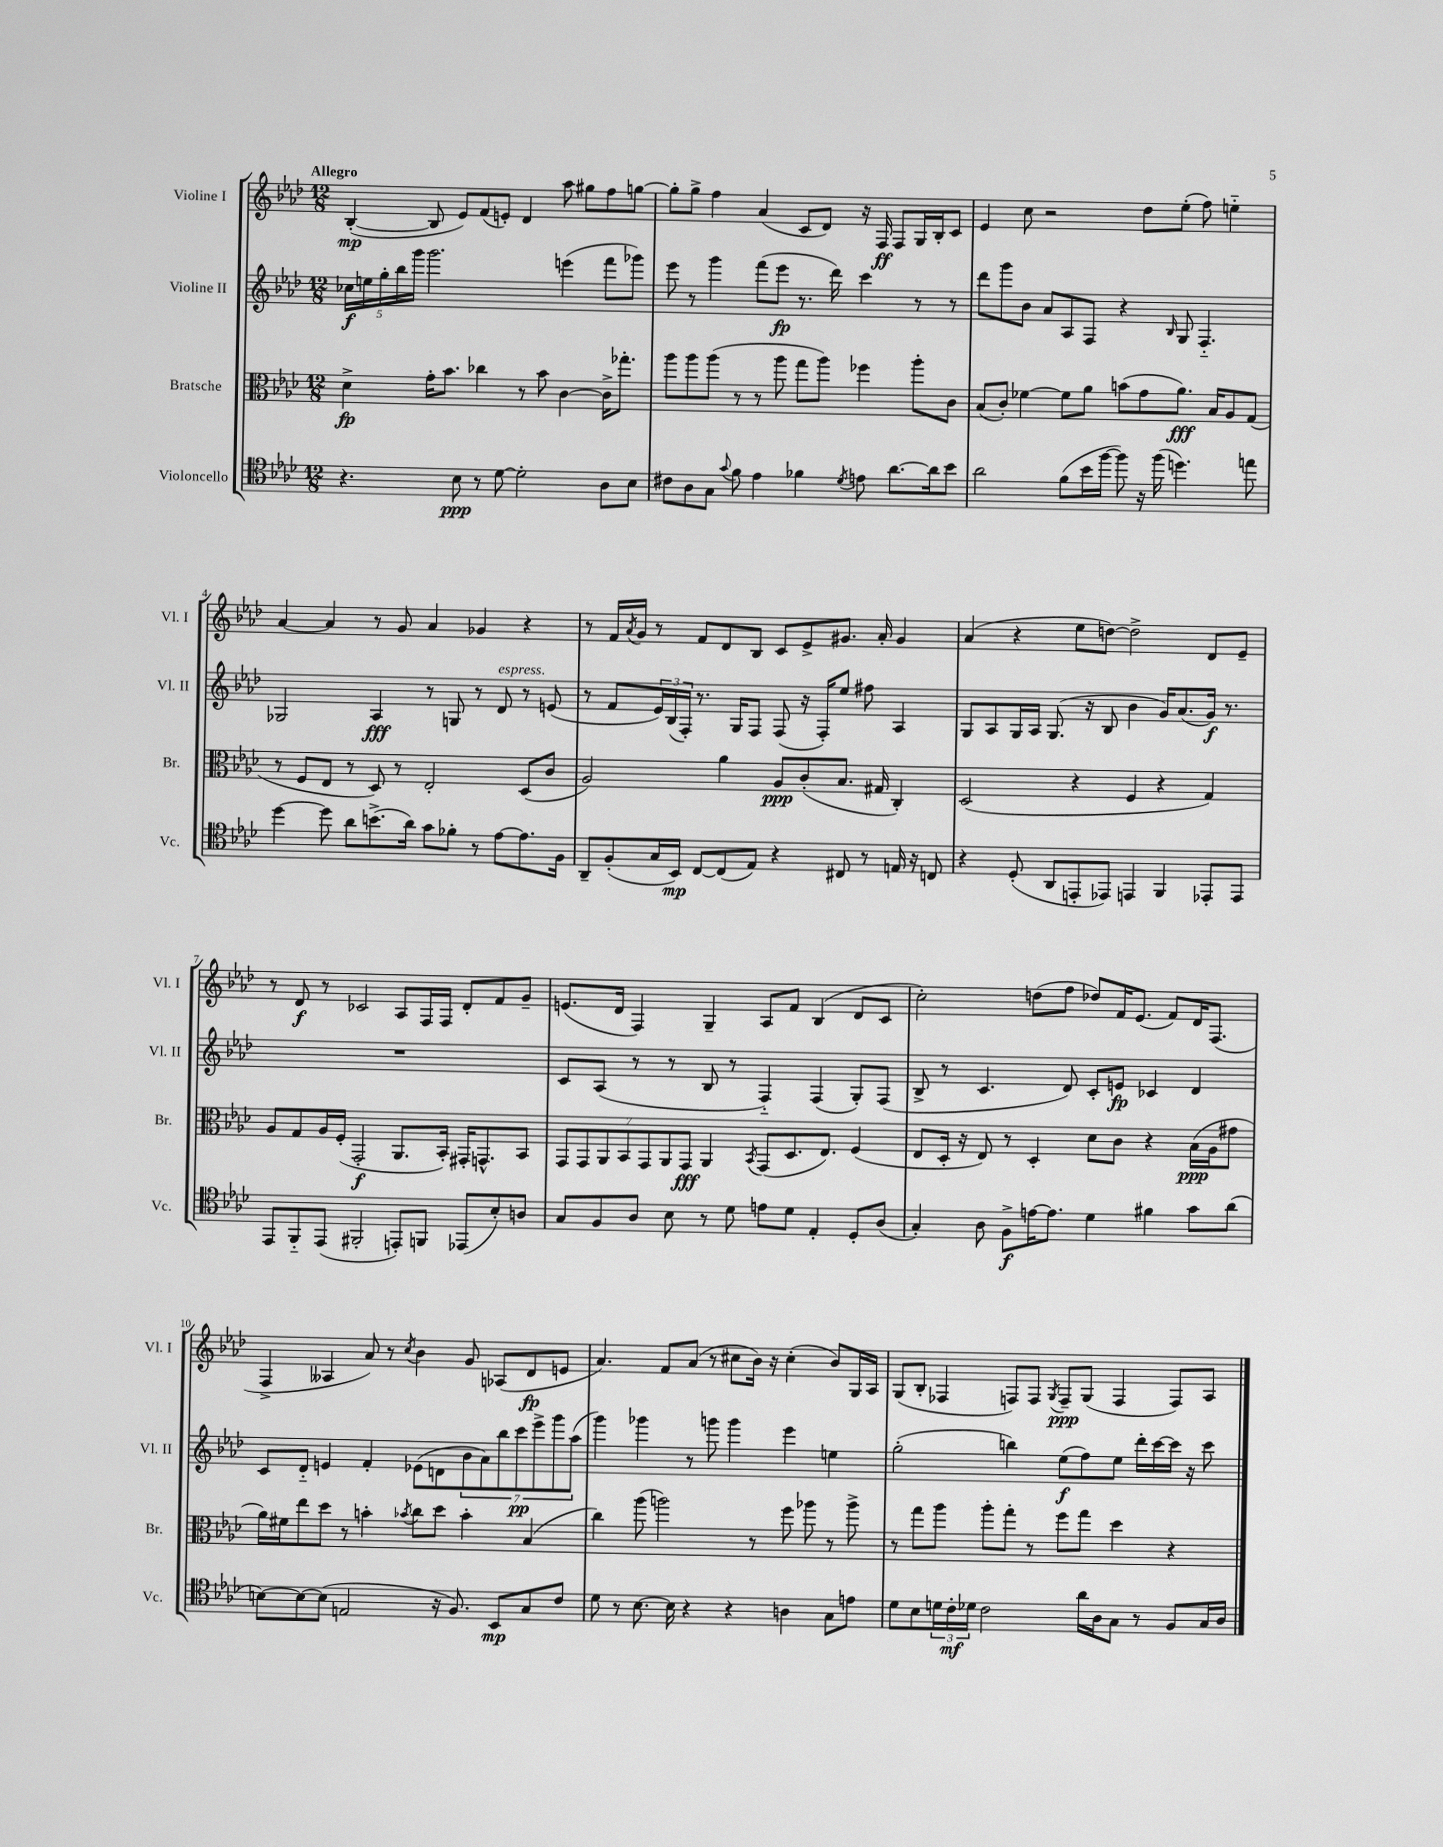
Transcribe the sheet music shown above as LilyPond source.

<<
\new StaffGroup <<
\new Staff = "s0" \with { instrumentName = "Violine I" shortInstrumentName = "Vl. I" } {
    \clef treble \key aes \major \numericTimeSignature \time 12/8 \tempo "Allegro"
    bes4~-.\mp( bes8 ees'8) f'8( e'8-.) des'4 aes''8 gis''8 f''8 g''8~ |
    g''8-. g''8-> f''4 aes'4( c'8 des'8) r16 f16\ff f8 g16 bes16-. c'8 |
    ees'4 c''8 r2 des''8 ees''8-.( f''8) e''4-_ |
    aes'4~ aes'4 r8 g'8 aes'4 ges'4 r4 |
    r8 f'16 \acciaccatura { aes'8 } g'16 r8 f'8 des'8 bes8 c'8 ees'8-> gis'8. aes'16-. gis'4 |
    aes'4( r4 ees''8 d''8~) d''2-> des'8 ees'8-- |
    r8 des'8\f r8 ces'2 aes8 f16 f16 des'8-. f'8 g'8-- |
    e'8.( des'16 f4) g4-- aes8 f'8 bes4( des'8 c'8 |
    c''2-.) d''8( f''8 des''8) f'16 ees'8.( f'8) des'16 f8.( |
    f4-> aeses4 aes'8) r8 \acciaccatura { c''8 } bes'4 g'8 aes8( des'8\fp e'8 |
    aes'4.) f'8 aes'8( r8 cis''8 bes'16) r16 cis''4-.( bes'8) g16 aes16 |
    g8( bes8-. fes4 f8) f8 \acciaccatura { g8 } f8--\ppp g8( f4 f8) aes8 \bar "|." |
}
\new Staff = "s1" \with { instrumentName = "Violine II" shortInstrumentName = "Vl. II" } {
    \clef treble \key aes \major \numericTimeSignature \time 12/8
    \tuplet 5/4 { ces''16\f e''16 g''16-. bes''16 g'''16 } g'''2. e'''4( f'''8 ges'''8) |
    ees'''8 r8 g'''4 f'''8( ees'''8\fp r8. des'''16) c'''4 r8 r8 |
    des'''8 g'''8 bes'8 aes'8 aes8 f8 r4 \grace { bes16 } g8 f4.-_ |
    ges2 aes4\fff r8 g8 r8 des'8^\markup { \italic "espress." } r8 e'8( |
    r8 f'8 \tuplet 3/2 { ees'16) bes16( f16-.) } r8. g16 f8 f8( r16 f16-.) ees''8 fis''8 aes4 |
    g8 aes8 g16 aes16 g8.( r16 bes8 bes'4 g'16) aes'8.( g'16\f) r8. |
    R1. |
    c'8 aes8( r8 r8 bes8 r8 f4-_) f4( g8-.) f8( |
    bes8-> r8 c'4. des'8) c'8-. e'8\fp ces'4 des'4 |
    c'8 des'8-_ e'4 f'4-. ees'8( d'8 \tuplet 7/4 { bes'8 aes'8) bes''8 c'''8\pp ees'''8-> g'''8 aes''8( } |
    g'''4) ges'''4 r8 g'''8 g'''4 ees'''4 e''4 |
    g''2-.( b''4) ees''8\f( f''8) ees''8 des'''16-. c'''16~ c'''16 r16 c'''8 \bar "|." |
}
\new Staff = "s2" \with { instrumentName = "Bratsche" shortInstrumentName = "Br." } {
    \clef alto \key aes \major \numericTimeSignature \time 12/8
    des'4->\fp g'16-. bes'8. ces''4 r8 bes'8 c'4~ c'16-> ges''8.-. |
    aes''8 aes''8 aes''8( r8 r8 aes''8 g''8 aes''8) fes''4 aes''8-. c'8 |
    bes8( c'8-.) fes'4~ fes'8 aes'8 b'8( g'8 aes'8.\fff) bes16 aes8 g8( |
    r8 f8 ees8 r8 des8) r8 ees2-. des8( c'8 |
    aes2) aes'4 aes8\ppp c'8-.( bes8. gis16 c4-.) |
    des2( r4 f4 r4 g4) |
    aes8 g8 aes16 f16-.( g,2-.\f aes,8. bes,16-.) gis,16-. g,8.-^ bes,8 |
    \tuplet 7/4 { g,8 g,8 aes,8 bes,8 g,8 aes,8 g,8\fff } aes,4 \acciaccatura { bes,8 } g,8( des8. ees8.) f4( |
    ees8 des16-. r16 ees8) r8 des4-. des'8 c'8 r4 bes16\ppp( aes16 gis'8 |
    aes'16) fis'16 ees''8 des''8 r8 b'4-. \acciaccatura { bes'8 } c''8 des''8 bes'4-. bes4( |
    c''4) aes''8( a''2) r8 f''8 aes''8 r8 aes''8-> |
    r8 g''8 aes''8 aes''8-. g''8-. r8 f''8 g''8 des''4 r4 \bar "|." |
}
\new Staff = "s3" \with { instrumentName = "Violoncello" shortInstrumentName = "Vc." } {
    \clef tenor \key aes \major \numericTimeSignature \time 12/8
    r4. bes8\ppp r8 des'8~ des'2-. aes8 bes8 |
    cis'8 aes8 g8 \appoggiatura { g'8 } f'8 ees'4 fes'4 \acciaccatura { des'8 } e'8 aes'8.~ aes'16 bes'8 |
    aes'2 f'8( bes'16 f''16~ f''8) r16 f''16( d''4.) e''8 |
    des''4~ des''8 aes'8 b'8.->( aes'16) g'8 fes'8-. r8 ees'8~ ees'8. f16 |
    aes,8-- f8-.( g16 bes,16\mp) c8~ c8( ees8) r4 cis8 r8 e16 r16 c8 |
    r4 des8-.( aes,8 e,8-. ees,8) e,4 f,4 ees,8-. ees,8 |
    ees,8 f,8-_ ees,8( fis,2-. e,8-.) f,8 ees,8( bes8-.) a8 |
    g8 f8 aes8 bes8 r8 des'8 e'8 des'8 ees4-. des8-. aes8( |
    g4-.) aes8 f8->\f e'16~ e'8. des'4 fis'4 g'8 aes'8( |
    b8~) b8~ b8( e2 r16 f8.) bes,8\mp g8 c'8 |
    des'8 r8 bes8.~ bes16 r4 r4 a4 g8 e'8 |
    des'8 bes8 \tuplet 3/2 { d'16 c'16-.\mf des'16 } c'2 aes'16 aes16 g8 r8 f8 g16 aes16 \bar "|." |
}
>>
>>
